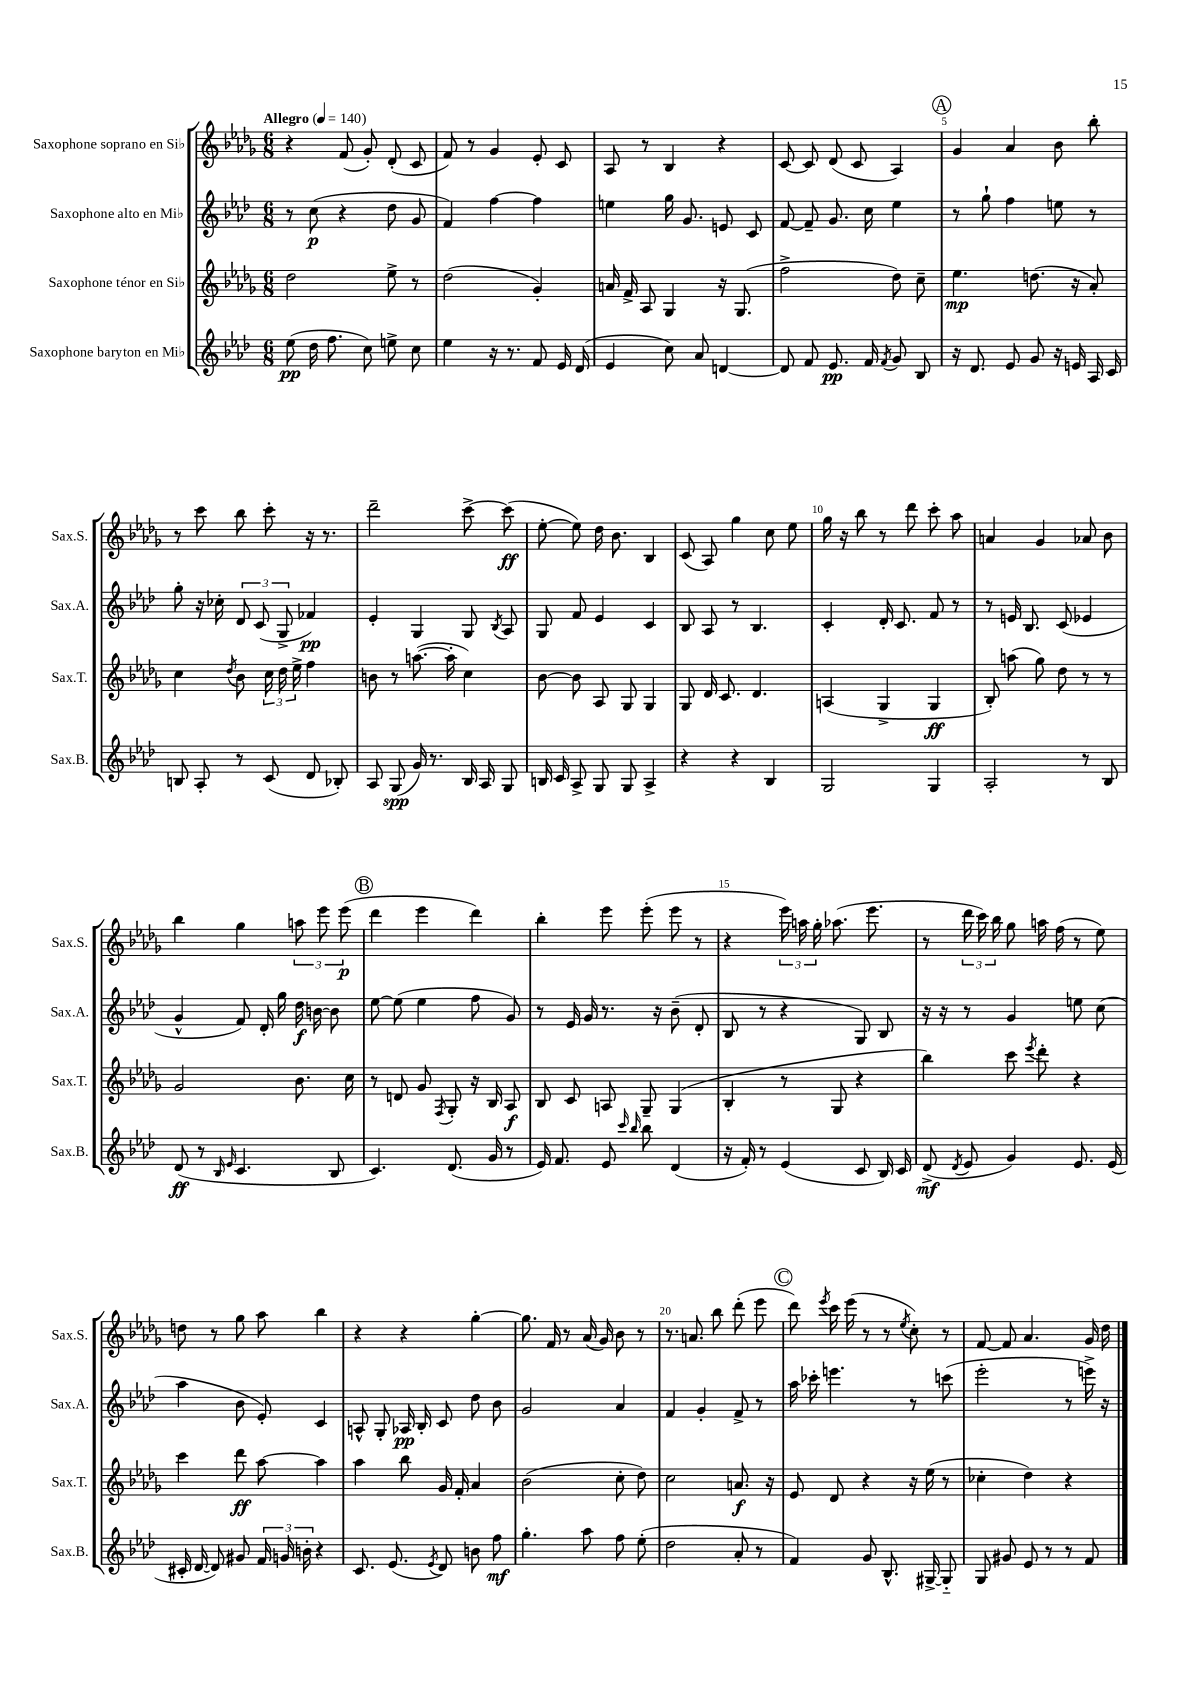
<<
\new StaffGroup <<
\new Staff = "s0" \with { instrumentName = "Saxophone soprano en Sib" shortInstrumentName = "Sax.S." } {
    \clef treble \key des \major \numericTimeSignature \time 6/8 \tempo "Allegro" 4 = 140
    \autoBeamOff r4 f'8( ges'8-.) des'8-.( c'8 |
    f'8) r8 ges'4 ees'8-. c'8 |
    aes8 r8 bes4 r4 |
    c'8~ c'8 des'8( c'8 aes4) |
    \mark \markup { \circle "A" } ges'4 aes'4 bes'8 bes''8-. |
    r8 c'''8 bes''8 c'''8-. r16 r8. |
    des'''2-- c'''8~-> c'''8\ff( |
    ees''8~-. ees''8) des''16 bes'8. bes4 |
    c'8( aes8) ges''4 c''8 ees''8 |
    ges''16 r16 bes''8 r8 des'''8 c'''8-. aes''8 |
    a'4 ges'4 aes'8 bes'8 |
    bes''4 ges''4 \tuplet 3/2 { a''8 ees'''8 ees'''8\p( } |
    \mark \markup { \circle "B" } des'''4 ees'''4 des'''4) |
    bes''4-. ees'''8 ees'''8-.( ees'''8 r8 |
    r4 \tuplet 3/2 { ees'''16) a''16 ges''16-. } aes''8.( ees'''8. |
    r8 \tuplet 3/2 { des'''16 c'''16) bes''16 } ges''8 a''16 f''16( r8 ees''8) |
    d''8 r8 ges''8 aes''8 bes''4 |
    r4 r4 ges''4~-. |
    ges''8. f'16 r8 aes'16( ges'16) bes'8 r8 |
    r8. a'8. bes''8 des'''8-.( ees'''8 |
    \mark \markup { \circle "C" } des'''8) \acciaccatura { ees'''8 } c'''16 ees'''16( r8 r8 \acciaccatura { ees''8 } c''8-.) r8 |
    f'8~ f'8 aes'4. ges'16 des''16 \bar "|." |
}
\new Staff = "s1" \with { instrumentName = "Saxophone alto en Mib" shortInstrumentName = "Sax.A." } {
    \clef treble \key aes \major \numericTimeSignature \time 6/8
    \autoBeamOff r8 c''8\p( r4 des''8 g'8 |
    f'4) f''4~ f''4 |
    e''4 g''16 g'8. e'8 c'8 |
    f'8~ f'8-- g'8. c''16 ees''4 |
    \mark \markup { \circle "A" } r8 g''8-! f''4 e''8 r8 |
    g''8-. r16 ces''16-. \tuplet 3/2 { des'8 c'8( g8-> } fes'4\pp) |
    ees'4-. g4 g8 \acciaccatura { bes8 } aes8 |
    g8 f'8 ees'4 c'4 |
    bes8 aes8 r8 bes4. |
    c'4-. des'16-. c'8. f'8 r8 |
    r8 e'16 bes8. c'8( ees'4 |
    g'4-^ f'8) des'16-. g''16 des''16\f b'16~ b'8 |
    \mark \markup { \circle "B" } ees''8~ ees''8( ees''4 f''8 g'8) |
    r8 ees'16 g'16 r8. r16 bes'8--( des'8-. |
    bes8 r8 r4 g8) bes8 |
    r16 r16 r8 g'4 e''8 c''8( |
    aes''4 bes'8 ees'8-.) c'4 |
    a8-^ g8-. aes16\pp bes16-. c'8 des''8 bes'8 |
    g'2 aes'4 |
    f'4 g'4-. f'8-> r8 |
    \mark \markup { \circle "C" } aes''16 ces'''16-. e'''4. r8 c'''8( |
    ees'''2-. r8 e'''16->) r16 \bar "|." |
}
\new Staff = "s2" \with { instrumentName = "Saxophone ténor en Sib" shortInstrumentName = "Sax.T." } {
    \clef treble \key des \major \numericTimeSignature \time 6/8
    \autoBeamOff des''2 ees''8-> r8 |
    des''2( ges'4-.) |
    a'16 f'16-> aes8 ges4 r16 ges8.( |
    f''2-> des''8) c''8-- |
    \mark \markup { \circle "A" } ees''4.\mp d''8.( r16 aes'8-.) |
    c''4 \acciaccatura { des''8 } bes'8 \tuplet 3/2 { c''16 des''16 ees''16-> } f''4 |
    b'8 r8 a''8.~( a''16-. c''4) |
    bes'8~ bes'8 aes8 ges8 ges4 |
    ges8 des'16 c'8. des'4. |
    a4( ges4-> ges4\ff |
    bes8-.) a''8( ges''8) des''8 r8 r8 |
    ges'2 bes'8. c''16 |
    \mark \markup { \circle "B" } r8 d'8 ges'8 \acciaccatura { f8 } ges8-. r16 bes16 aes8\f |
    bes8 c'8 a8 ges8-- ges4( |
    bes4-. r8 ges8 r4 |
    bes''4) c'''8 \acciaccatura { ees'''8 } des'''8-. r4 |
    c'''4 des'''8\ff aes''8~ aes''4 |
    aes''4 bes''8 ges'16 f'16-. aes'4 |
    bes'2( c''8-. des''8) |
    c''2 a'8.\f r16 |
    \mark \markup { \circle "C" } ees'8 des'8 r4 r16 ees''16( r8 |
    ces''4-. des''4) r4 \bar "|." |
}
\new Staff = "s3" \with { instrumentName = "Saxophone baryton en Mib" shortInstrumentName = "Sax.B." } {
    \clef treble \key aes \major \numericTimeSignature \time 6/8
    \autoBeamOff ees''8\pp( des''16 f''8. c''8) e''8-> c''8 |
    ees''4 r16 r8. f'8 ees'16 des'16( |
    ees'4 c''8) aes'8 d'4~ |
    d'8 f'8 ees'8.\pp f'16 \acciaccatura { f'8 } g'8 bes8 |
    \mark \markup { \circle "A" } r16 des'8. ees'8 g'8 r16 e'16 aes16 c'16 |
    b8 aes8-. r8 c'8( des'8 bes8-.) |
    aes8 g8\spp( g'16) r8. bes16 aes16 g8 |
    b16 c'16 aes8-> g8 g8 aes4-> |
    r4 r4 bes4 |
    g2 g4 |
    aes2-. r8 bes8 |
    des'8\ff( r8 \grace { bes16 ees'16 } c'4. bes8 |
    \mark \markup { \circle "B" } c'4.) des'8.( g'16 r8 |
    ees'16) f'8. ees'8 \grace { c'''16 bes''16 } bes''8 des'4( |
    r16 f'16-.) r8 ees'4( c'8 bes16) c'16 |
    des'8->\mf( \acciaccatura { des'8 } ees'8 g'4) ees'8. ees'16( |
    cis'16-. des'16~ des'8) gis'8 \tuplet 3/2 { f'16 g'16 b'16-. } r4 |
    c'8. ees'8.( \acciaccatura { ees'8 } des'8) b'8 f''8\mf |
    g''4.-. aes''8 f''8 ees''8-.( |
    des''2 aes'8-. r8 |
    \mark \markup { \circle "C" } f'4) g'8 bes8.-^ gis16~-> gis8-_ |
    g8 gis'8 ees'8 r8 r8 f'8 \bar "|." |
}
>>
>>
\layout { \context { \Score \override BarNumber.break-visibility = ##(#f #t #t) barNumberVisibility = #(every-nth-bar-number-visible 5) } }
